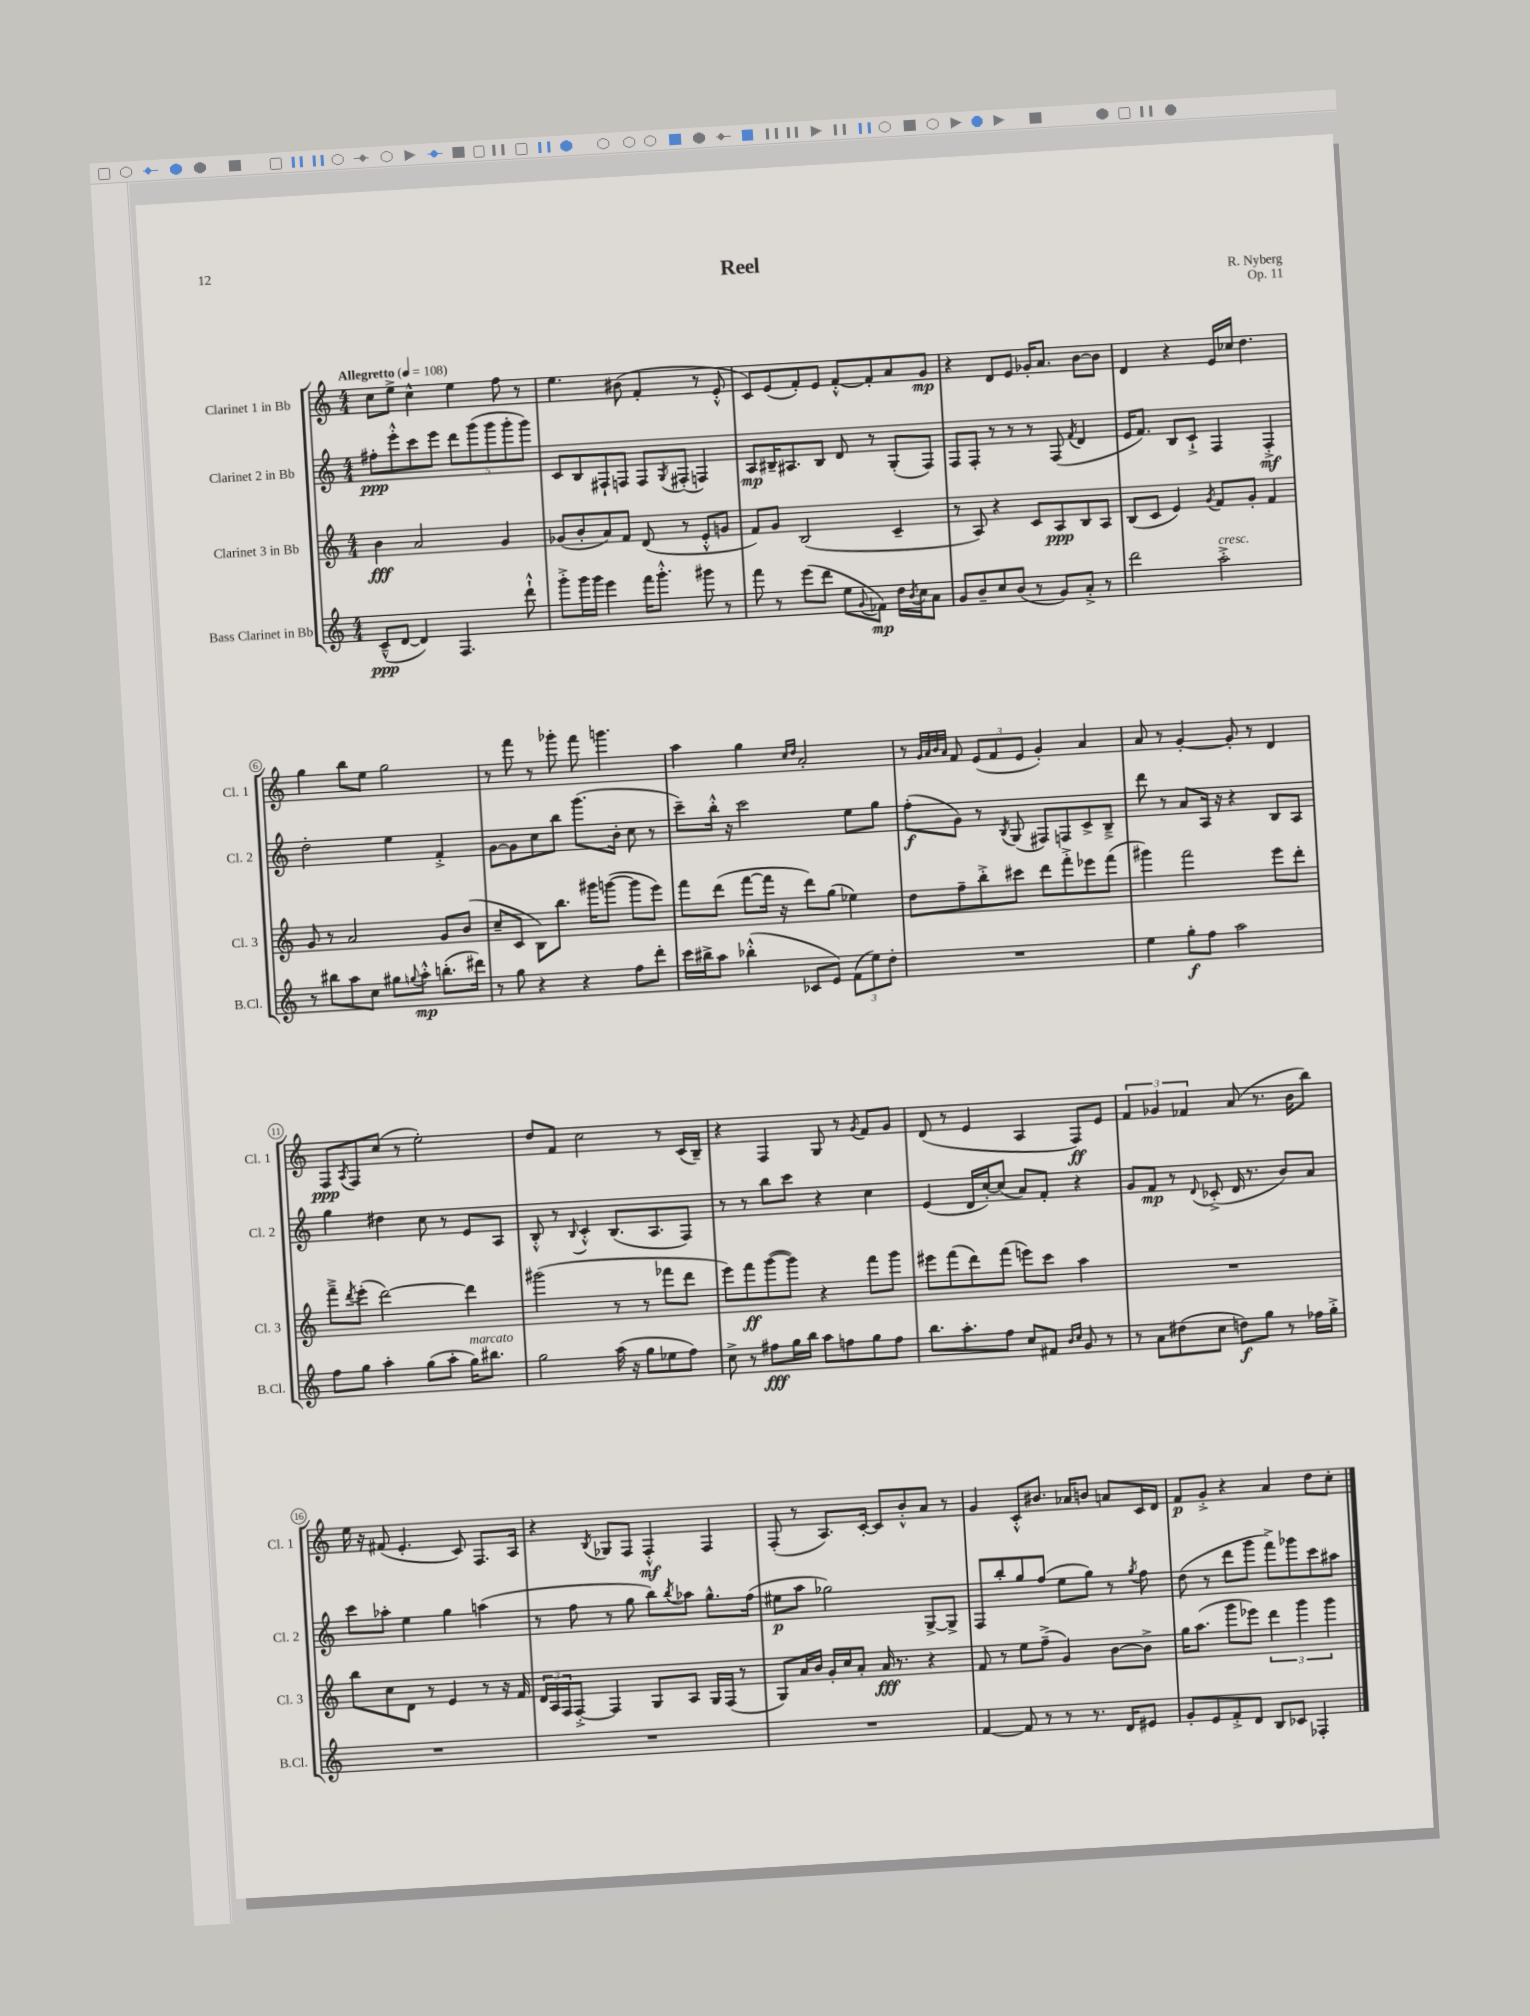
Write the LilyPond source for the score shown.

\header { title = "Reel" composer = "R. Nyberg" opus = "Op. 11" }
<<
\new StaffGroup <<
\new Staff = "s0" \with { instrumentName = "Clarinet 1 in Bb" shortInstrumentName = "Cl. 1" } {
    \clef treble \key c \major \numericTimeSignature \time 4/4 \tempo "Allegretto" 4 = 108
    c''8 e''8-> c''4-^ e''4 f''8 r8 |
    e''4. bis'8( f'4-. r8 e'8-.-^ |
    c'8) e'8( f'8-.) e'8 f'8~-.-^ f'8-. a'8 g'8\mp |
    r4 d'8 e'8 ges'16-. a'8. b'8~ b'8 |
    d'4 r4 e'16 ces''16 d''4. |
    g''4 b''8 e''8 g''2 |
    r8 f'''8 r8 ges'''8-. f'''8 g'''4. |
    a''4 g''4 \grace { c''16 d''16 } a'2-. |
    r8 \grace { g'32 a'32 b'32 a'32 } f'8 \tuplet 3/2 { e'8( f'8 e'8 } g'4-.) a'4 |
    a'8 r8 g'4~-. g'8-. r8 d'4 |
    f8\ppp \acciaccatura { a8 } f8 c''8( r8 e''2-.) |
    d''8 f'8 c''2 r8 c'16( b16--) |
    r4 f4 g8 r8 \acciaccatura { g'8 } f'8 g'8 |
    d'8( r8 e'4 a4 f8\ff) e'8 |
    \tuplet 3/2 { f'4 ges'4 fes'4 } a'8( r8. b'16 b''8) |
    e''16 r16 fis'8( e'4.-. c'8) f8. a16 |
    r4 \acciaccatura { b8 } ges8 f8 f4-.-^\mf f4 |
    f8-.( r8 a8.) c'16~-. c'8 b'8-.-^ a'8 r8 |
    g'4 c'8-.-^ bis'8. aes'16 b'8 a'8 c'16 d'16 |
    f'8\p g'8-.-> r4 a'4 d''8 c''8-. \bar "|." |
}
\new Staff = "s1" \with { instrumentName = "Clarinet 2 in Bb" shortInstrumentName = "Cl. 2" } {
    \clef treble \key c \major \numericTimeSignature \time 4/4
    fis''8-.\ppp e'''8-.-^ c'''8 e'''8 \tuplet 5/4 { d'''8 g'''8( g'''8 g'''8-. g'''8) } |
    c'8 b8 fis8-! f8 f8 \acciaccatura { g8 } fis8-.( f4) |
    a8\mp bis16-- ais8. bis8 d'8 r8 g8-.( f8) |
    f8 f8-. r8 r8 r8 f8( \acciaccatura { f'8 } d'4 |
    e'16 f'8.) b8 c'8-!-> f4 f4-.->\mf |
    d''2-. e''4 f'4-.-> |
    g'8~ g'8 c''8 b''8 g'''8.( b'16-. c''8 r8 |
    c'''8--) b''16-.-^ r16 c'''2 e''8 g''8 |
    f''8-.\f( g'8) r8 \acciaccatura { b8 } g8( fis8) f8 c'8-> b8---> |
    d'''8 r8 a'8 a16 r16 r4 b8 a8 |
    g''4 dis''4 c''8 r8 e'8 a8 |
    b8-.-^ r8 \appoggiatura { b8 } c'4-.-^ b8.( a8. f8) |
    r8 r8 b''8 c'''8 r4 c''4 |
    e'4( d'16 c''16~-.) c''8( a'8) f'8-. r4 |
    g'8 f'8\mp r8 \appoggiatura { d'8 } ces'8-.->( d'16 r8. b'8) a'8 |
    c'''8 aes''8-. e''4 g''4 a''4( |
    r8 f''8 r8 g''8 b''8) \acciaccatura { b''8 } aes''8 g''8.-^ f''16( |
    eis''8\p a''8 ges''2) g8~-> g8-> |
    f8 b''8-. g''8 f''8( e''8 g''8) r8 \acciaccatura { g''8 } f''8 |
    d''8( r8 d'''8 g'''8 f'''8->) ges'''8 c'''8 ais''8 \bar "|." |
}
\new Staff = "s2" \with { instrumentName = "Clarinet 3 in Bb" shortInstrumentName = "Cl. 3" } {
    \clef treble \key c \major \numericTimeSignature \time 4/4
    b'4\fff a'2 g'4 |
    ges'8( b'8-. a'8) f'8 d'8( r8 e'8-.-^ g'8 |
    f'8) g'8 b2( c'4-- |
    r8 a8) r4 c'8 a8\ppp b8 a8 |
    b8( c'8 e'4) \acciaccatura { g'8 } f'8 g'8-. f'4 |
    g'8 r8 a'2 g'8 b'8( |
    c''8-- c'8 b8) b''8. gis'''16 g'''8~( g'''8 e'''8) |
    f'''8 d'''8( f'''8~ f'''16 r16 d'''8) g''8( ees''4) |
    d''8 f''8-- b''8-.-> cis'''8 d'''8 f'''8-.-> ees'''8 f'''8( |
    gis'''4) f'''2 e'''8 d'''8-. |
    f'''8---> \acciaccatura { d'''8 } e'''8-.( d'''2~) d'''4 |
    gis'''2( r8 r8 fes'''8 d'''8 |
    e'''8) f'''8\ff g'''8~( g'''8) r4 f'''8 g'''8 |
    eis'''8 f'''8( d'''8) f'''8( e'''8) c'''8 a''4 |
    R1 |
    b''8 c''8 d'8 r8 e'4 r8 r16 f'16 |
    \tuplet 3/2 { d'16 a16 f16 } f8~-.-> f4 g8 a8 g16 f16( r8 |
    g8) a'16 b'16 g'16-. c''16 a'8-. a'16\fff r8. r4 |
    f'8 r8 e''8 f''8--->( g'4) b'8~ b'8-> |
    g''16 a''8.( g'''8 ees'''8) \tuplet 3/2 { d'''4 g'''4 g'''4 } \bar "|." |
}
\new Staff = "s3" \with { instrumentName = "Bass Clarinet in Bb" shortInstrumentName = "B.Cl." } {
    \clef treble \key c \major \numericTimeSignature \time 4/4
    c'8---^\ppp( d'8~ d'4) f4. d'''8-!-^ |
    g'''8-.-> g'''16 g'''16 e'''4 f'''16 g'''8.-.-^ gis'''8 r8 |
    f'''8 r8 e'''8( d'''8 e''8 \appoggiatura { g'8 } fes'8\mp) d''16 \acciaccatura { b'8 } c''16 a'8 |
    g'8 b'8-- c''8 b'8( r8 g'8) a'8-.-> r8 |
    d'''2 a''2-.->^\markup { \italic "cresc." } |
    r8 bis''8 a''8 c''8 gis''8 \appoggiatura { g''8 } a''8-.-^\mp b''8.-.( dis'''16) |
    r8 g''8 r4 r4 f''8 d'''8-. |
    c'''16 bis''16-> a''8 bes''4-.-^( ces'8 e'8) \tuplet 3/2 { f'8( e''8) d''8-. } |
    R1 |
    e''4 g''8-.\f f''8 a''2 |
    f''8 g''8 a''4-. g''8( a''8-. g''16^\markup { \italic "marcato" }) bis''8. |
    g''2 a''16( r16 g''8 ees''8 f''8) |
    c''8-> r8 fis''8\fff g''16 b''16 a''8 f''8 g''8 f''8 |
    b''8. a''8.-. f''8 c''8 fis'8 \grace { b'16 c''16 } g'8 r8 |
    r8 a'8 dis''8( c''8 d''8\f) g''8 r8 fes''16 g''16-.-> |
    R1 |
    R1 |
    R1 |
    f'4~ f'8 r8 r8 r8. d'16 eis'8 |
    g'8-. e'8 f'8-.-> d'8 b8 ces'8 fes4-. \bar "|." |
}
>>
>>
\layout { \context { \Score \override BarNumber.stencil = #(make-stencil-circler 0.1 0.3 ly:text-interface::print) } }
